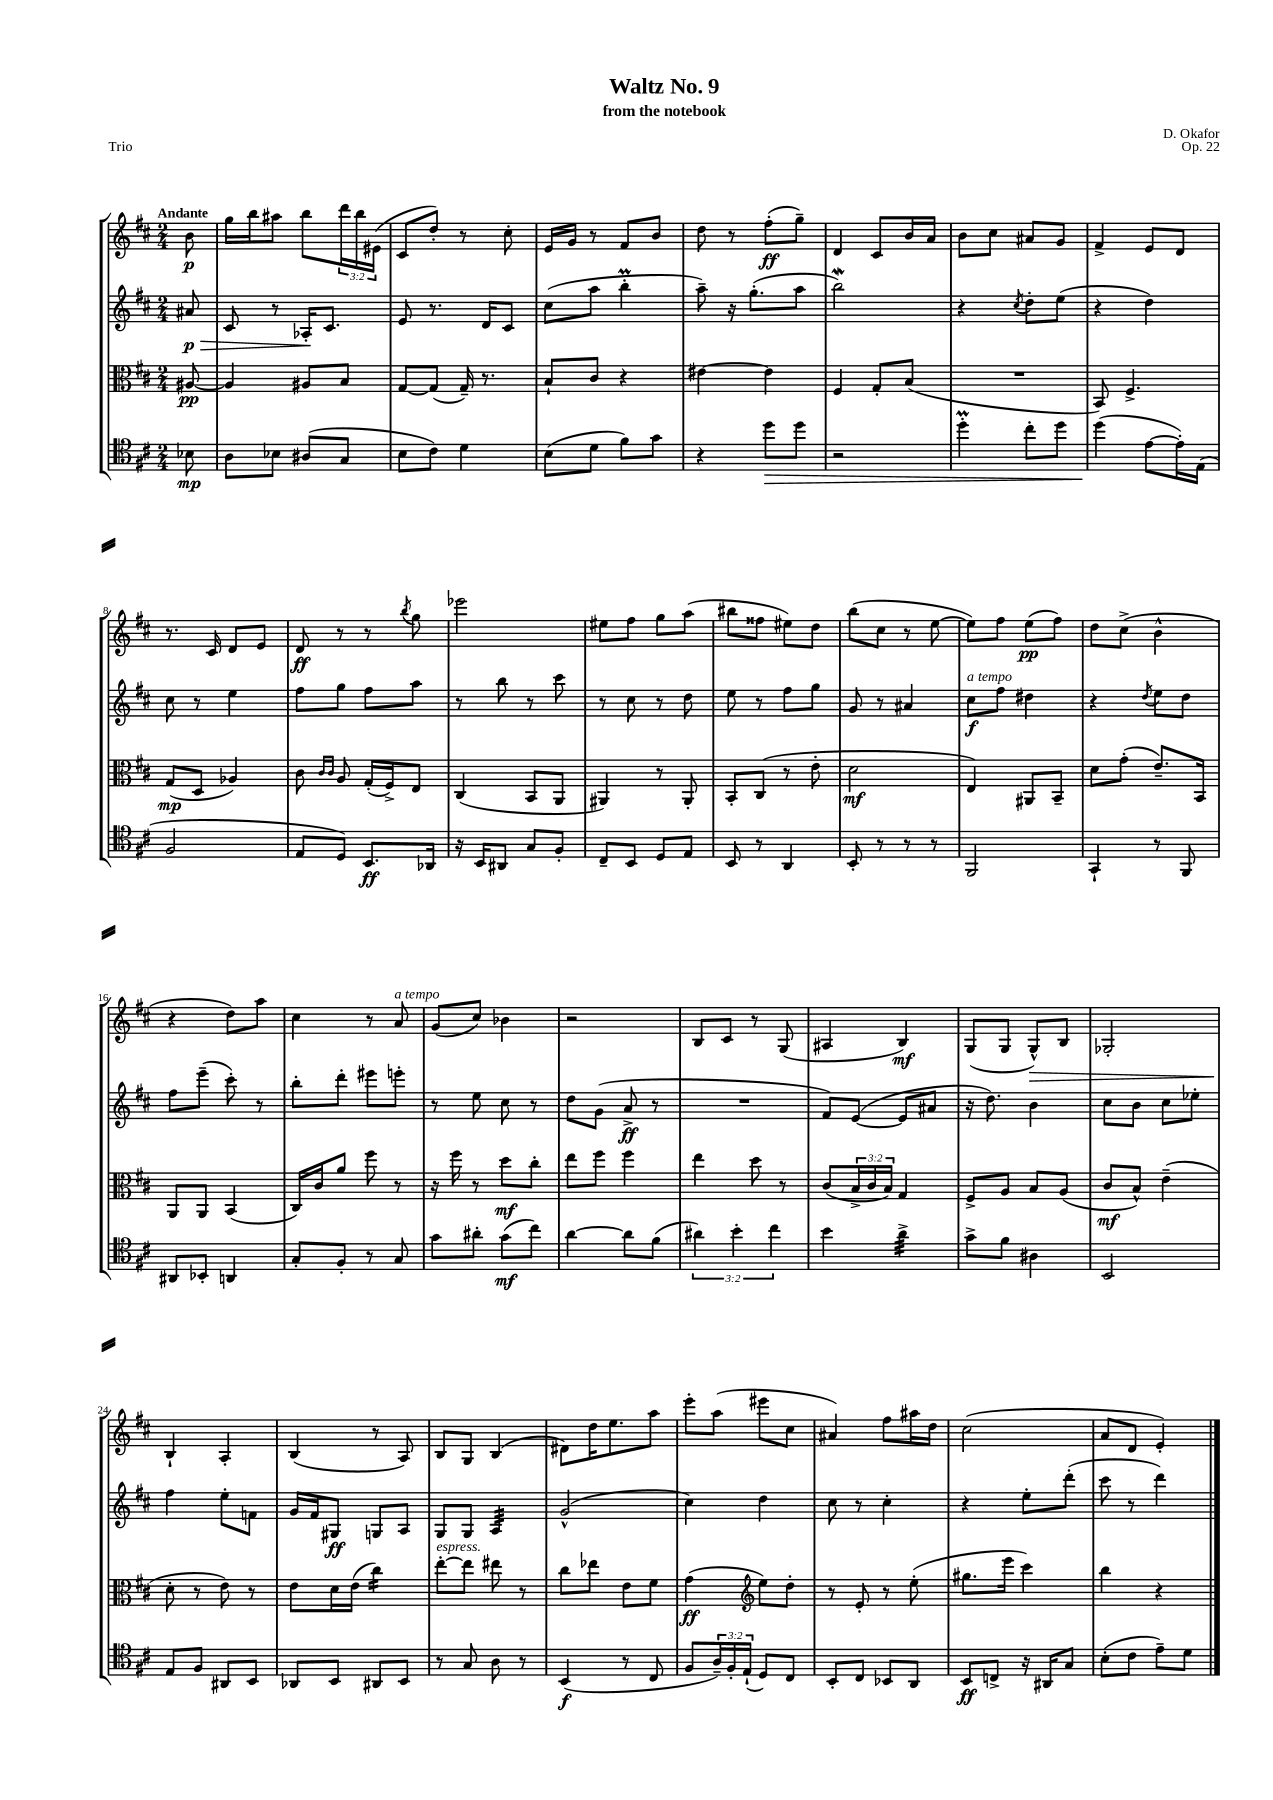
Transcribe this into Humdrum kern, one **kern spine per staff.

**kern	**kern	**kern	**kern
*staff4	*staff3	*staff2	*staff1
*clefC4	*clefC3	*clefG2	*clefG2
*k[f#c#]	*k[f#c#]	*k[f#c#]	*k[f#c#]
*M2/4	*M2/4	*M2/4	*M2/4
8B-	[8A#	8a#	8b
=	=	=	=
8A	4A#]	8c#	16gg
.	.	.	16bb
8B-	.	8r	8aa#
(8A#	8A#	16A-'	8bb
.	.	8.c#	.
8G	8B	.	24ddd
.	.	.	24bb
.	.	.	(24e#
=	=	=	=
8B	[8G	8e	8c#
8c#)	(8G]	8.r	8dd')
4d	16G~)	.	8r
.	8.r	16d	.
.	.	8c#	8cc#'
=	=	=	=
(8B	8B`	(8cc#	16e
.	.	.	16g
8d	8c#	8aa	8r
8f#)	4r	4bb'	8f#
8g	.	.	8b
=	=	=	=
4r	[4e#	8aa~)	8dd
.	.	16r	8r
.	.	(8.gg'	.
8dd	4e#]	.	(8ff#'
8dd	.	8aa	8gg~)
=	=	=	=
2r	4F#	2bb)	4d
.	8G'	.	8c#
.	(8B	.	16b
.	.	.	16a
=	=	=	=
4dd'	2r	4r	8b
.	.	.	8cc#
.	.	8qcc#	.
8cc#'	.	8dd'	8a#
8dd	.	(8ee	8g
=	=	=	=
(4dd	8BB)	4r	4f#^
.	4.F#^	.	.
[8e	.	4dd)	8e
16e'])	.	.	8d
(16E	.	.	.
=	=	=	=
2F#	(8G	8cc#	8.r
.	8D	8r	.
.	.	.	16c#
.	4A-)	4ee	8d
.	.	.	8e
=	=	=	=
8E	8c#	8ff#	8d
.	16qqc#	.	.
.	16qqc#	.	.
8D)	8A	8gg	8r
8.BB	(16G'	8ff#	8r
.	16F#^)	.	.
.	.	.	8qbb
.	8E	8aa	8gg
16AA-	.	.	.
=	=	=	=
16r	(4C#	8r	2eee-
16BB	.	.	.
8AA#	.	8bb	.
8G	8BB	8r	.
8F#'	8AA	8ccc#	.
=	=	=	=
8C#~	4AA#)	8r	8ee#
8BB	.	8cc#	8ff#
8D	8r	8r	8gg
8E	8AA#'	8dd	(8aa
=	=	=	=
8BB	8BB'	8ee	8bb#
8r	(8C#	8r	8ff##
4AA	8r	8ff#	8ee#)
.	8e'	8gg	8dd
=	=	=	=
8BB'	2d	8g	(8bb
8r	.	8r	8cc#
8r	.	4a#	8r
8r	.	.	[8ee
=	=	=	=
2FF#	4E)	8cc#	8ee])
.	.	8ff#	8ff#
.	8AA#	4dd#	(8ee
.	8BB~	.	8ff#)
=	=	=	=
4GG`	8d	4r	8dd
.	(8g'	.	(8cc#^
.	.	8qdd	.
8r	8.e~)	8ee	4b^^
8FF#	.	8dd	.
.	16BB	.	.
=	=	=	=
8AA#	8AA	8ff#	4r
8BB-'	8AA	(8eee~	.
4AA	(4BB	8ccc#')	8dd)
.	.	8r	8aa
=	=	=	=
8G'	16C#)	8bb'	4cc#
.	16c#	.	.
8F#'	8a	8ddd'	.
8r	8ff#	8eee#	8r
8G	8r	8eee'	8a
=	=	=	=
8g	16r	8r	(8g
.	16ff#	.	.
8a#'	8r	8ee	8cc#)
(8g	8dd	8cc#	4b-
8cc#)	8cc#'	8r	.
=	=	=	=
[4a	8ee	8dd	2r
.	8ff#	(8g	.
8a]	4ff#	8a^	.
(8f#	.	8r	.
=	=	=	=
6a#)	4ee	2r	8B
.	.	.	8c#
6b'	.	.	.
.	8dd	.	8r
6cc#	.	.	.
.	8r	.	(8G
=	=	=	=
4b	(8c#	8f#)	4A#
.	24B^	([8e	.
.	24c#	.	.
.	24B)	.	.
4a^	4G	8e]	4B)
.	.	8a#	.
=	=	=	=
8g^	8F#^	16r	(8G
.	.	8.dd)	.
8f#	8A	.	8G
4A#	8B	4b	8G^^)
.	(8A	.	8B
=	=	=	=
2BB	8c#	8cc#	2G-'
.	8B^^)	8b	.
.	(4e~	8cc#	.
.	.	8ee-'	.
=	=	=	=
8E	8d'	4ff#	4B`
8F#	8r	.	.
8AA#	8e)	8ee'	4A'
8BB	8r	8f	.
=	=	=	=
8AA-	8e	16g	(4B
.	.	16f#	.
8BB	16d	8G#	.
.	(16e	.	.
8AA#	4cc#)	8G	8r
8BB	.	8A	8A)
=	=	=	=
8r	[8ee'	8G	8B
8G	8ee]	8G	8G
8A	8ee#	4A	(4B
8r	8r	.	.
=	=	=	=
(4BB	8cc#	(2g^^	8d#)
.	8ee-	.	16dd
.	.	.	8.ee
8r	8e	.	.
8C#	8f#	.	8aa
=	=	=	=
8F#	(4g	4cc#)	8eee'
24A~)	.	.	(8aa
24F#'	.	.	.
(24E`	.	.	.
*	*clefG2	*	*
8D)	8ee)	4dd	8eee#
8C#	8dd'	.	8cc#
=	=	=	=
8BB'	8r	8cc#	4a#)
8C#	8e'	8r	.
8BB-	8r	4cc#'	8ff#
8AA	(8ee'	.	16aa#
.	.	.	16dd
=	=	=	=
8BB	8.gg#	4r	(2cc#
8C^	.	.	.
.	16eee	.	.
16r	4ccc#)	8ee'	.
16AA#	.	.	.
8G	.	(8ddd'	.
=	=	=	=
(8B'	4bb	8ccc#	8a
8c#	.	8r	8d
8e~)	4r	4ddd)	4e')
8d	.	.	.
==	==	==	==
*-	*-	*-	*-
